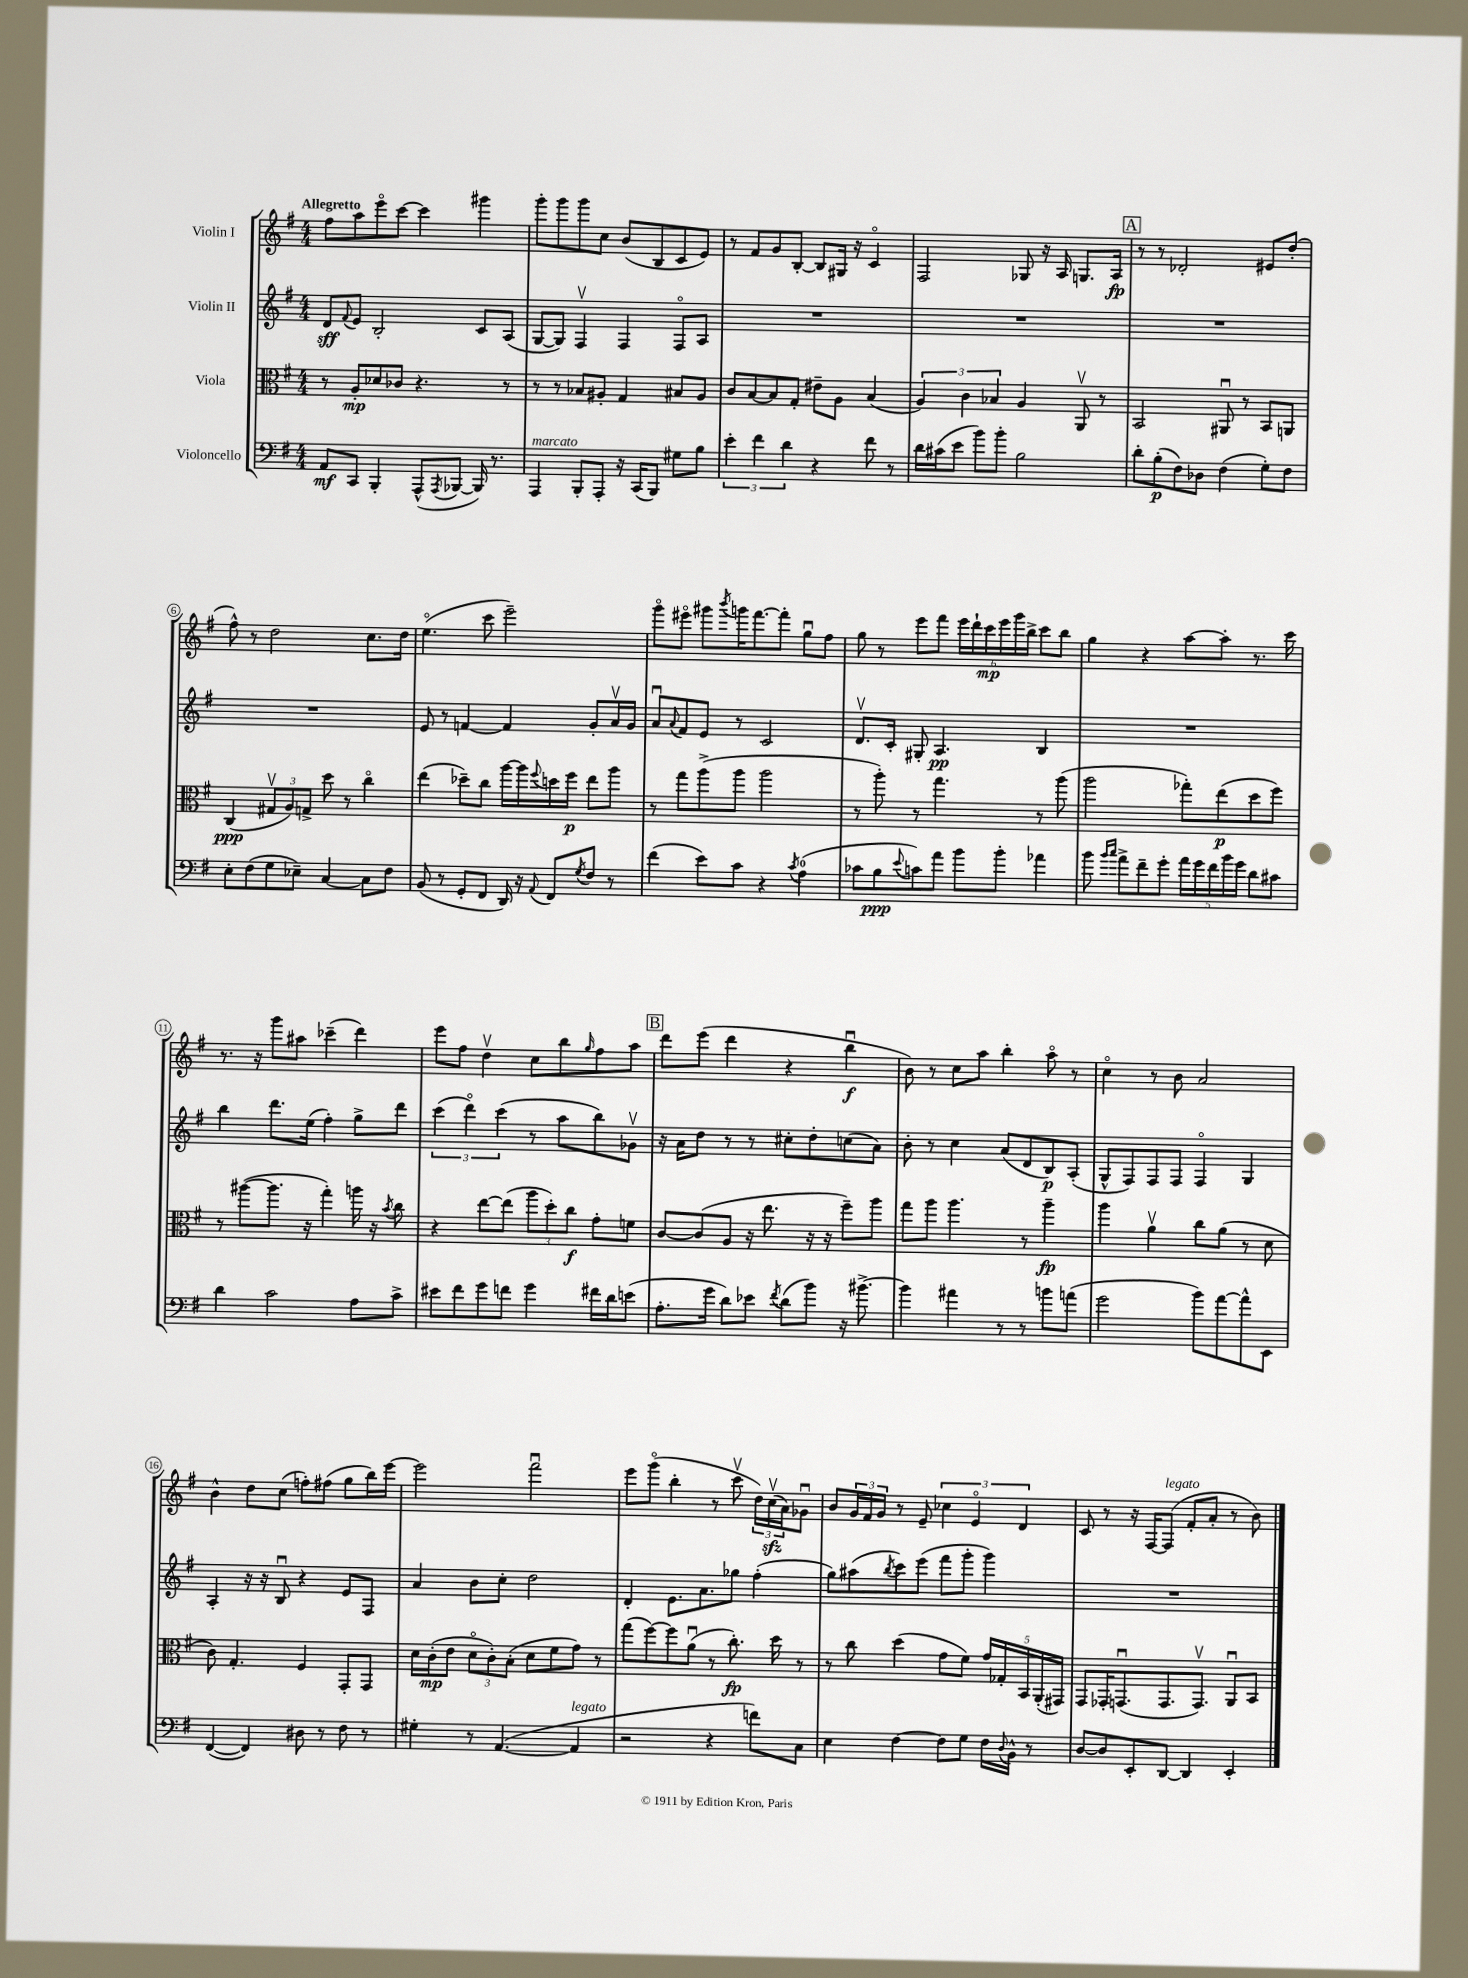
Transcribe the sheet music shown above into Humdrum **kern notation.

**kern	**dynam	**kern	**dynam	**kern	**dynam	**kern	**dynam
*part4	*part4	*part3	*part3	*part2	*part2	*part1	*part1
*staff4	*staff4	*staff3	*staff3	*staff2	*staff2	*staff1	*staff1
*I"Violoncello	*	*I"Viola	*	*I"Violin II	*	*I"Violin I	*
*clefF4	*	*clefC3	*	*clefG2	*	*clefG2	*
*k[f#]	*	*k[f#]	*	*k[f#]	*	*k[f#]	*
*M4/4	*	*M4/4	*	*M4/4	*	*M4/4	*
=1	=1	=1	=1	=1	=1	=1	=1
!	!	!	!	!	!	!LO:TX:a:B:t=Allegretto	!
8AA/L	mf	8r	.	8d/L	sff	8ff#\L	.
.	.	.	.	8qqf#/	.	.	.
8CC/J	.	8A'/L	mp	8e/J	.	8aa\	.
4BBB'/	.	8d-X/	.	2B'/	.	8eee\	.
.	.	8c-X/J	.	.	.	[8ccc\J	.
(8AAA^^/L	.	4.r	.	.	.	4ccc\]	.
8qAAA/	.	.	.	.	.	.	.
[8BBB-X/J	.	.	.	.	.	.	.
16BBB-/])	.	.	.	8c/L	.	4ggg#X\	.
8.r	.	.	.	.	.	.	.
.	.	8r	.	(8A/J	.	.	.
=2	=2	=2	=2	=2	=2	=2	=2
!LO:TX:a:i:t=marcato	!	!	!	!	!	!	!
4AAA/	.	8r	.	[8G/L	.	8ggg'\L	.
.	.	8r	.	8G/J])	.	8ggg\	.
8BBB'/L	.	8B-X/L	.	4F#v/	.	8ggg\	.
8AAA'/J	.	8A#X'/J	.	.	.	8cc\J	.
16r	.	4G/	.	4F#/	.	(8b/L	.
(16CC/KL	.	.	.	.	.	.	.
8BBB/J)	.	.	.	.	.	8B/	.
8G#X\L	.	8B#X/L	.	8F#/L	.	8c/	.
8B\J	.	8A#/J	.	8A/J	.	8e/J)	.
=3	=3	=3	=3	=3	=3	=3	=3
6e'\	.	8c/L	.	1r	.	8r	.
.	.	[8B/	.	.	.	8f#/L	.
6f#\	.	.	.	.	.	.	.
.	.	8B/]	.	.	.	8g/	.
6d\	.	.	.	.	.	.	.
.	.	8G'/J	.	.	.	[8B'/J	.
4r	.	8e#X~\L	.	.	.	8B/L]	.
.	.	8A\J	.	.	.	16G#X/Jk	.
.	.	.	.	.	.	16r	.
8f#\	.	(4B/	.	.	.	4c/	.
8r	.	.	.	.	.	.	.
=4	=4	=4	=4	=4	=4	=4	=4
16d\LL	.	6A/)	.	1r	.	2F#/	.
(16c#X\J	.	.	.	.	.	.	.
8e\J	.	.	.	.	.	.	.
.	.	6c\	.	.	.	.	.
8b\L)	.	.	.	.	.	.	.
.	.	6B-X/	.	.	.	.	.
8b'\J	.	.	.	.	.	.	.
2B\	.	4A/	.	.	.	8G-X/	.
.	.	.	.	.	.	16r	.
.	.	.	.	.	.	16A/	.
.	.	8AAv/	.	.	.	8.Gn/L	.
.	.	8r	.	.	.	.	.
.	.	.	.	.	.	16A/Jk	fp
!!LO:REH:place=s1:t=A
=5	=5	=5	=5	=5	=5	=5	=5
8d'\L	.	2BB/	.	1r	.	8r	.
(8B'\	p	.	.	.	.	8r	.
8F#\)	.	.	.	.	.	2d-X'/	.
8D-X\J	.	.	.	.	.	.	.
(4F#\	.	8AA#Xu/	.	.	.	.	.
.	.	8r	.	.	.	.	.
8G'\L)	.	8BB/L	.	.	.	8e#X/L	.
8F#\J	.	8AAn/J	.	.	.	(8dd'/J	.
!!LO:LB:g=z
=6	=6	=6	=6	=6	=6	=6	=6
8E'\L	.	(4C/	ppp	1r	.	8ff#^^\)	.
(8F#\	.	.	.	.	.	8r	.
8G\	.	12G#Xv/L	.	.	.	2dd\	.
.	.	12A/)	.	.	.	.	.
8E-X~\J)	.	.	.	.	.	.	.
.	.	12Gn^/J	.	.	.	.	.
[4C/	.	8dd\	.	.	.	.	.
.	.	8r	.	.	.	.	.
8C\L]	.	4cc\	.	.	.	8.cc\L	.
8F#\J	.	.	.	.	.	.	.
.	.	.	.	.	.	16dd\Jk	.
=7	=7	=7	=7	=7	=7	=7	=7
(8BB/	.	(4ee\	.	8e/	.	(4.ee\	.
8r	.	.	.	8r	.	.	.
8GG'/L	.	8dd-X~\L)	.	[4fn/	.	.	.
8FF#/J	.	8cc\J	.	.	.	8ccc\	.
16DD/)	.	[16aa\LL	.	4f/]	.	2eee~\)	.
16r	.	16aa\]	.	.	.	.	.
8qqAA/	.	8qqff#/	.	.	.	.	.
8FF#/L	.	16ddn\	.	.	.	.	.
.	.	16ff#\JJ	p	.	.	.	.
8qG/	.	.	.	.	.	.	.
8F#/J	.	8ee\L	.	8g'/L	.	.	.
8r	.	8aa\J	.	16av/L	.	.	.
.	.	.	.	16g/JJ	.	.	.
=8	=8	=8	=8	=8	=8	=8	=8
(4f#\	.	8r	.	8au/L	.	8ggg\L	.
.	.	.	.	8qqa/	.	.	.
.	.	8gg\L	.	8f#/	.	8eee#X\J	.
8e\L)	.	(8aa^\	.	8e/J	.	8ggg#X\L	.
.	.	.	.	.	.	8qbbb/	.
8c\J	.	8aa\J	.	8r	.	16gggn\K	.
.	.	.	.	.	.	[8.fff#\	.
4r	.	2aa\	.	2c/	.	.	.
.	.	.	.	.	.	8fff#'\J]	.
8qc/	.	.	.	.	.	.	.
(4A\	.	.	.	.	.	8ggu\L	.
.	.	.	.	.	.	8ff#\J	.
=9	=9	=9	=9	=9	=9	=9	=9
8c-X\L	.	8r	.	8.dv/L	.	8gg\	.
8B\	ppp	8aa'\)	.	.	.	8r	.
.	.	.	.	16c'/Jk	.	.	.
8qqe/	.	.	.	.	.	.	.
8cn\)	.	8r	.	8G#X'/	.	8eee\L	.
8a\J	.	4.gg\	.	4.A/	pp	8fff#\J	.
8b\L	.	.	.	.	.	24eee\LL	.
.	.	.	.	.	.	24ddd`\	.
.	.	.	.	.	.	24ccc\	mp
8b'\J	.	.	.	.	.	24eee\	.
.	.	.	.	.	.	24ggg\	.
.	.	.	.	.	.	24bb^\JJ	.
4a-X\	.	8r	.	4B/	.	8ccc\L	.
.	.	(8aa\	.	.	.	8bb\J	.
=10	=10	=10	=10	=10	=10	=10	=10
8b\	.	2aa\	.	1r	.	4gg\	.
16qqb/LL	.	.	.	.	.	.	.
16qqcc/JJ	.	.	.	.	.	.	.
8a^\L	.	.	.	.	.	.	.
8f#~\	.	.	.	.	.	4r	.
8g'\J	.	.	.	.	.	.	.
20a\LL	.	8gg-X'\L)	.	.	.	[8aa\L	.
20g\	.	.	.	.	.	.	.
20f#\	.	.	.	.	.	.	.
.	.	(8ee\	p	.	.	8aa'\J]	.
20b\	.	.	.	.	.	.	.
20g\JJ	.	.	.	.	.	.	.
8d\L	.	8dd\	.	.	.	8.r	.
8c#X\J	.	8ff#\J)	.	.	.	.	.
.	.	.	.	.	.	16ccc\	.
!!LO:LB:g=z
=11	=11	=11	=11	=11	=11	=11	=11
4d\	.	8r	.	4bb\	.	8.r	.
.	.	([8aa#X\L	.	.	.	.	.
.	.	.	.	.	.	16r	.
2c\	.	8.aa#\J]	.	8.ddd\L	.	8ggg\L	.
.	.	.	.	.	.	8aa#X\J	.
.	.	16r	.	(16ee\Jk	.	.	.
.	.	4gg'\)	.	4ff#'\)	.	(4ccc-X~\	.
8A\L	.	16aan\	.	8gg^\L	.	4ddd\)	.
.	.	16r	.	.	.	.	.
.	.	8qb/	.	.	.	.	.
8c^\J	.	8cc\	.	8ddd\J	.	.	.
=12	=12	=12	=12	=12	=12	=12	=12
8e#X\L	.	4r	.	(6ccc\	.	8eee\L	.
8f#\	.	.	.	.	.	8ff#\J	.
.	.	.	.	6ddd\)	.	.	.
8g\	.	[8ee\L	.	.	.	4ddv\	.
.	.	.	.	(6ccc\	.	.	.
8fn\J	.	(8ee\J]	.	.	.	.	.
4g\	.	12aa\L	.	8r	.	8cc\L	.
.	.	12dd'\)	.	.	.	.	.
.	.	.	.	8aa\L	.	8bb\	.
.	.	12cc\J	f	.	.	.	.
.	.	.	.	.	.	16qqgg/	.
16f#X\LL	.	8g'\L	.	8bb\)	.	8ff#\	.
16d\J	.	.	.	.	.	.	.
(8en\J	.	8fn\J	.	8g-Xv\J	.	8aa\J	.
!!LO:REH:place=s1:t=B
=13	=13	=13	=13	=13	=13	=13	=13
8.A'\L	.	[8c/L	.	16r	.	8ddd\L	.
.	.	.	.	16a\KL	.	.	.
.	.	(8c/]	.	8dd\J	.	(8eee\J	.
16g\Jk	.	.	.	.	.	.	.
8d\L)	.	8A/J	.	8r	.	4ddd\	.
8e-X\J	.	16r	.	8r	.	.	.
.	.	8.ee\	.	.	.	.	.
8qf#/	.	.	.	.	.	.	.
(8d\L	.	.	.	8cc#X'\L	.	4r	.
8b\J)	.	16r	.	8dd'\	.	.	.
.	.	16r	.	.	.	.	.
16r	.	8ff#~\L)	.	(8ccn\	.	4bbu\	f
[8.b#X^\	.	.	.	.	.	.	.
.	.	8aa\J	.	8a\J)	.	.	.
=14	=14	=14	=14	=14	=14	=14	=14
4b#\]	.	8gg\L	.	8b'\	.	8b\)	.
.	.	8aa\J	.	8r	.	8r	.
4a#X\	.	4.aa\	.	4cc\	.	8cc\L	.
.	.	.	.	.	.	8aa\J	.
8r	.	.	.	(8a/L	.	4bb'\	.
8r	.	8r	.	8d/	.	.	.
8bn\L	.	4aa~\	fp	8B/)	p	8aa\	.
(8an\J	.	.	.	(8A'/J	.	8r	.
=15	=15	=15	=15	=15	=15	=15	=15
2g\	.	4aa\	.	8G^^/L	.	4cc\	.
.	.	.	.	8F#/)	.	.	.
.	.	4av\	.	8F#/	.	8r	.
.	.	.	.	8F#/J	.	8b\	.
8b\L)	.	8cc\L	.	4F#/	.	2a/	.
[8a\	.	(8a\J	.	.	.	.	.
8a^^\]	.	8r	.	4G/	.	.	.
8EE\J	.	8d\	.	.	.	.	.
!!LO:LB:g=z
=16	=16	=16	=16	=16	=16	=16	=16
([4FF#/	.	8c\)	.	4A'/	.	4b^^\	.
.	.	4.G'/	.	.	.	.	.
4FF#/])	.	.	.	16r	.	8dd\L	.
.	.	.	.	16r	.	.	.
.	.	.	.	8Bu/	.	(8cc\J	.
8D#X\	.	4F#/	.	4r	.	8ffn'\L)	.
8r	.	.	.	.	.	(8ff#X\J	.
8F#\	.	8GG'/L	.	8e/L	.	8gg\L	.
8r	.	8GG/J	.	8F#/J	.	16bb\L)	.
.	.	.	.	.	.	[16eee\JJ	.
=17	=17	=17	=17	=17	=17	=17	=17
4G#X'\	.	16d\LL	.	4a/	.	2eee\]	.
.	.	(16c'\J	mp	.	.	.	.
.	.	8e\J	.	.	.	.	.
8r	.	12d\L	.	8b\L	.	.	.
.	.	12c'\)	.	.	.	.	.
([4.AA/	.	.	.	8cc'\J	.	.	.
.	.	(12B'\J	.	.	.	.	.
.	.	8d\L	.	2dd\	.	2fff#u\	.
.	.	8f#\	.	.	.	.	.
!LO:TX:a:i:t=legato	!	!	!	!	!	!	!
4AA/]	.	8g\J)	.	.	.	.	.
.	.	8r	.	.	.	.	.
=18	=18	=18	=18	=18	=18	=18	=18
2r	.	(8gg\L	.	4d'/	.	8eee\L	.
.	.	[8ff#\)	.	.	.	(8ggg\J	.
.	.	8ff#\]	.	8.e\L	.	4bb'\	.
.	.	(8au\J	.	.	.	.	.
.	.	.	.	8.a\	.	.	.
4r	.	8r	.	.	.	8r	.
.	.	8.cc'\)	fp	8gg-X\J	.	8cccv\	.
8fn\L)	.	.	.	(4ff#'\	.	24dd\LL)	.
.	.	.	.	.	.	(24cczzv\	.
.	.	16dd\	.	.	.	.	.
.	.	.	.	.	.	24a\J)	.
8C\J	.	8r	.	.	.	8g-Xu\J	.
=19	=19	=19	=19	=19	=19	=19	=19
4E\	.	8r	.	8gg\L)	.	8b/L	.
.	.	8cc\	.	(8aa#X\	.	24g/L	.
.	.	.	.	.	.	24f#/	.
.	.	.	.	.	.	24g/JJ	.
.	.	.	.	8qbb/	.	.	.
[4F#\	.	(4dd\	.	8ccc\)	.	8r	.
.	.	.	.	(8eee\J	.	8e~/	.
8F#\L]	.	8g\L	.	8fff#\L	.	6cc-X\	.
8G\J	.	8f#\J)	.	8ggg'\J	.	.	.
.	.	.	.	.	.	6e/	.
16F#\LL	.	20g/LL	.	4ggg\)	.	.	.
.	.	20G-X'/	.	.	.	.	.
8qqD/	.	.	.	.	.	.	.
16BB^^\JJ	.	.	.	.	.	.	.
.	.	.	.	.	.	6d/	.
.	.	20BB/	.	.	.	.	.
8r	.	.	.	.	.	.	.
.	.	(20AA'/	.	.	.	.	.
.	.	20GG#X/JJ)	.	.	.	.	.
=20	=20	=20	=20	=20	=20	=20	=20
[8D/L	.	8GG/L	.	1r	.	8c/	.
8D/]	.	16GG-X'/K	.	.	.	8r	.
.	.	(8.GGnu/	.	.	.	.	.
8EE'/	.	.	.	.	.	16r	.
.	.	.	.	.	.	[16F#/KL	.
!	!	!	!	!	!	!LO:TX:a:i:t=legato	!
[8DD/J	.	8.GG/	.	.	.	(8F#/J]	.
4DD/]	.	.	.	.	.	8f#'/L	.
.	.	8.GGv/J)	.	.	.	.	.
.	.	.	.	.	.	8a'/J	.
4EE'/	.	8AAu/L	.	.	.	8r	.
.	.	8BB/J	.	.	.	8b\)	.
==	==	==	==	==	==	==	==
*-	*-	*-	*-	*-	*-	*-	*-
